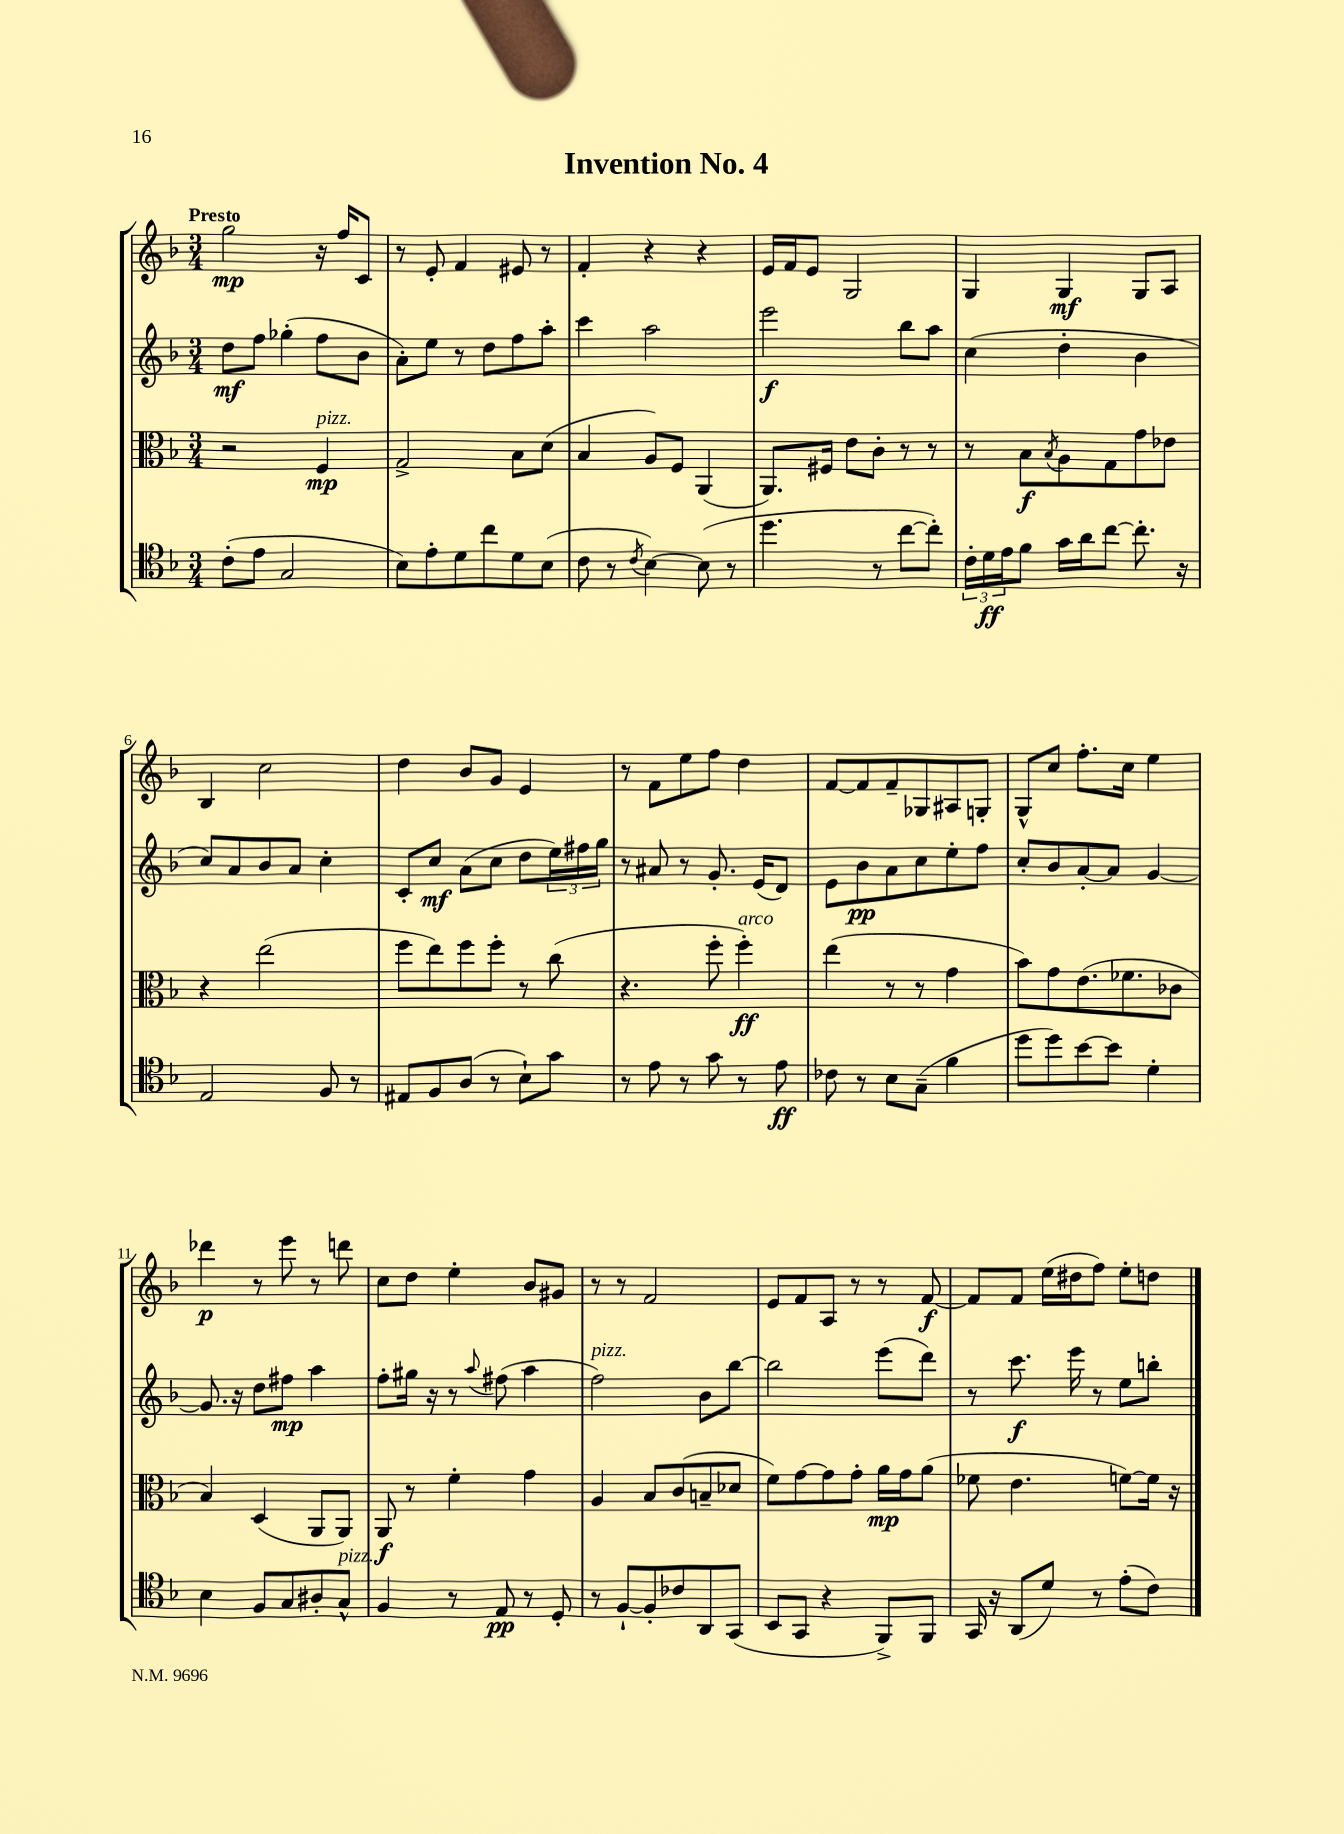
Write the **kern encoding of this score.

**kern	**dynam	**kern	**dynam	**kern	**dynam	**kern	**dynam
*part4	*part4	*part3	*part3	*part2	*part2	*part1	*part1
*staff4	*staff4	*staff3	*staff3	*staff2	*staff2	*staff1	*staff1
*clefC4	*	*clefC3	*	*clefG2	*	*clefG2	*
*k[b-]	*	*k[b-]	*	*k[b-]	*	*k[b-]	*
*M3/4	*	*M3/4	*	*M3/4	*	*M3/4	*
=1	=1	=1	=1	=1	=1	=1	=1
!	!	!	!	!	!	!LO:TX:a:B:t=Presto	!
(8c'\L	.	2r	.	8dd\L	mf	2gg\	mp
8e\J	.	.	.	8ff\J	.	.	.
2G/	.	.	.	(4gg-X'\	.	.	.
!	!	!LO:TX:a:i:t=pizz.	!	!	!	!	!
.	.	4F/	mp	8ff\L	.	16r	.
.	.	.	.	.	.	16ff/KL	.
.	.	.	.	8b-\J	.	8c/J	.
=2	=2	=2	=2	=2	=2	=2	=2
8B-\L)	.	2G^/	.	8a'\L)	.	8r	.
8e'\	.	.	.	8ee\J	.	8e'/	.
8d\	.	.	.	8r	.	4f/	.
8cc\	.	.	.	8dd\L	.	.	.
8d\	.	8B-\L	.	8ff\	.	8e#X/	.
(8B-\J	.	(8d\J	.	8aa'\J	.	8r	.
=3	=3	=3	=3	=3	=3	=3	=3
8c\	.	4B-/	.	4ccc\	.	4f'/	.
8r	.	.	.	.	.	.	.
8qc/	.	.	.	.	.	.	.
[4B-\)	.	8A/L)	.	2aa\	.	4r	.
.	.	8F/J	.	.	.	.	.
(8B-\]	.	(4AA/	.	.	.	4r	.
8r	.	.	.	.	.	.	.
=4	=4	=4	=4	=4	=4	=4	=4
4.dd\	.	8.AA/L)	.	2eee\	f	16e/LL	.
.	.	.	.	.	.	16f/J	.
.	.	.	.	.	.	8e/J	.
.	.	16F#X/Jk	.	.	.	.	.
.	.	8e\L	.	.	.	2G/	.
8r	.	8c'\J	.	.	.	.	.
[8cc\L	.	8r	.	8bb-\L	.	.	.
8cc'\J])	.	8r	.	8aa\J	.	.	.
=5	=5	=5	=5	=5	=5	=5	=5
24c'\LL	.	8r	.	(4cc\	.	4G/	.
24d\	ff	.	.	.	.	.	.
24e\J	.	.	.	.	.	.	.
8f\J	.	8B-\L	f	.	.	.	.
.	.	8qB-/	.	.	.	.	.
16g\LL	.	8A\	.	4dd'\	.	4G/	mf
16a\J	.	.	.	.	.	.	.
[8cc\J	.	8G\	.	.	.	.	.
8.cc'\]	.	8g\	.	4b-\	.	8G/L	.
.	.	8e-X\J	.	.	.	8A/J	.
16r	.	.	.	.	.	.	.
!!LO:LB:g=z
=6	=6	=6	=6	=6	=6	=6	=6
2E/	.	4r	.	8cc/L)	.	4B-/	.
.	.	.	.	8a/	.	.	.
.	.	(2ee\	.	8b-/	.	2cc\	.
.	.	.	.	8a/J	.	.	.
8F/	.	.	.	4cc'\	.	.	.
8r	.	.	.	.	.	.	.
=7	=7	=7	=7	=7	=7	=7	=7
8E#X/L	.	8ff\L	.	8c'/L	.	4dd\	.
8F/	.	8ee\)	.	8cc/J	mf	.	.
(8A/J	.	8ff\	.	(8a\L	.	8b-/L	.
8r	.	8ff'\J	.	8cc\J	.	8g/J	.
8B-`\L)	.	8r	.	8dd\L	.	4e/	.
8g\J	.	(8cc\	.	24ee\L)	.	.	.
.	.	.	.	24ff#X\	.	.	.
.	.	.	.	24gg\JJ	.	.	.
=8	=8	=8	=8	=8	=8	=8	=8
8r	.	4.r	.	8r	.	8r	.
8e\	.	.	.	8a#X/	.	8f\L	.
8r	.	.	.	8r	.	8ee\	.
8g\	.	8ff'\	.	8.g'/	.	8ff\J	.
!	!	!LO:TX:a:i:t=arco	!	!	!	!	!
8r	.	4ff'\)	ff	.	.	4dd\	.
.	.	.	.	(16e/KL	.	.	.
8e\	ff	.	.	8d/J)	.	.	.
=9	=9	=9	=9	=9	=9	=9	=9
8c-X\	.	(4ee\	.	8e\L	.	[8f/L	.
8r	.	.	.	8b-\	pp	8f/]	.
8B-\L	.	8r	.	8a\	.	8f~/	.
(8G~\J	.	8r	.	8cc\	.	8G-X/	.
4f\	.	4g\	.	8ee'\	.	8A#X/	.
.	.	.	.	8ff\J	.	8Gn'/J	.
=10	=10	=10	=10	=10	=10	=10	=10
8dd\L	.	8b-\L)	.	8cc'/L	.	8G^^/L	.
8dd\)	.	8g\	.	8b-/	.	8cc/J	.
[8b-\	.	(8.e\	.	[8a'/	.	8.ff'\L	.
8b-\J]	.	.	.	8a/J]	.	.	.
.	.	8.f-X\	.	.	.	16cc\Jk	.
4d'\	.	.	.	[4g/	.	4ee\	.
.	.	8c-X\J	.	.	.	.	.
!!LO:LB:g=z
=11	=11	=11	=11	=11	=11	=11	=11
4B-\	.	4B-/)	.	8.g/]	.	4ddd-X\	p
.	.	.	.	16r	.	.	.
8F/L	.	(4D/	.	8dd\L	.	8r	.
8G/	.	.	.	8ff#X\J	mp	8eee\	.
8A#X'/	.	8AA/L	.	4aa\	.	8r	.
!LO:TX:a:i:t=pizz.	!	!	!	!	!	!	!
8G^^/J	.	8AA/J)	.	.	.	8dddn\	.
=12	=12	=12	=12	=12	=12	=12	=12
4F/	.	8AA/	f	8ff'\L	.	8cc\L	.
.	.	8r	.	16gg#X\Jk	.	8dd\J	.
.	.	.	.	16r	.	.	.
8r	.	4f'\	.	8r	.	4ee'\	.
.	.	.	.	8qqaa/	.	.	.
8E/	pp	.	.	(8ff#X\	.	.	.
8r	.	4g\	.	4aa\	.	8b-/L	.
8D'/	.	.	.	.	.	8g#X/J	.
=13	=13	=13	=13	=13	=13	=13	=13
!	!	!	!	!LO:TX:a:i:t=pizz.	!	!	!
8r	.	4A/	.	2ff\)	.	8r	.
[8F`/L	.	.	.	.	.	8r	.
8F'/]	.	8B-/L	.	.	.	2f/	.
8c-X/	.	(8c/	.	.	.	.	.
8AA/	.	8Bn~/	.	8b-\L	.	.	.
(8GG/J	.	8d-X/J	.	[8bb-\J	.	.	.
=14	=14	=14	=14	=14	=14	=14	=14
8BB-/L	.	8f\L)	.	2bb-\]	.	8e/L	.
8GG/J	.	[8g\	.	.	.	8f/	.
4r	.	8g\]	.	.	.	8A/J	.
.	.	8g'\J	.	.	.	8r	.
8FF^/L)	.	16a\LL	mp	(8eee\L	.	8r	.
.	.	16g\J	.	.	.	.	.
8FF/J	.	(8a\J	.	8ddd\J)	.	[8f/	f
=15	=15	=15	=15	=15	=15	=15	=15
16GG/	.	8f-X\	.	8r	.	8f/L]	.
16r	.	.	.	.	.	.	.
(8AA/L	.	4.e\	.	8.ccc\	f	8f/J	.
8d/J)	.	.	.	.	.	(16ee\LL	.
.	.	.	.	16eee\	.	16dd#X\J	.
8r	.	.	.	8r	.	8ff\J)	.
(8e'\L	.	[8fn\L)	.	8ee\L	.	8ee'\L	.
8c\J)	.	16f\Jk]	.	8bbn'\J	.	8ddn\J	.
.	.	16r	.	.	.	.	.
==	==	==	==	==	==	==	==
*-	*-	*-	*-	*-	*-	*-	*-
